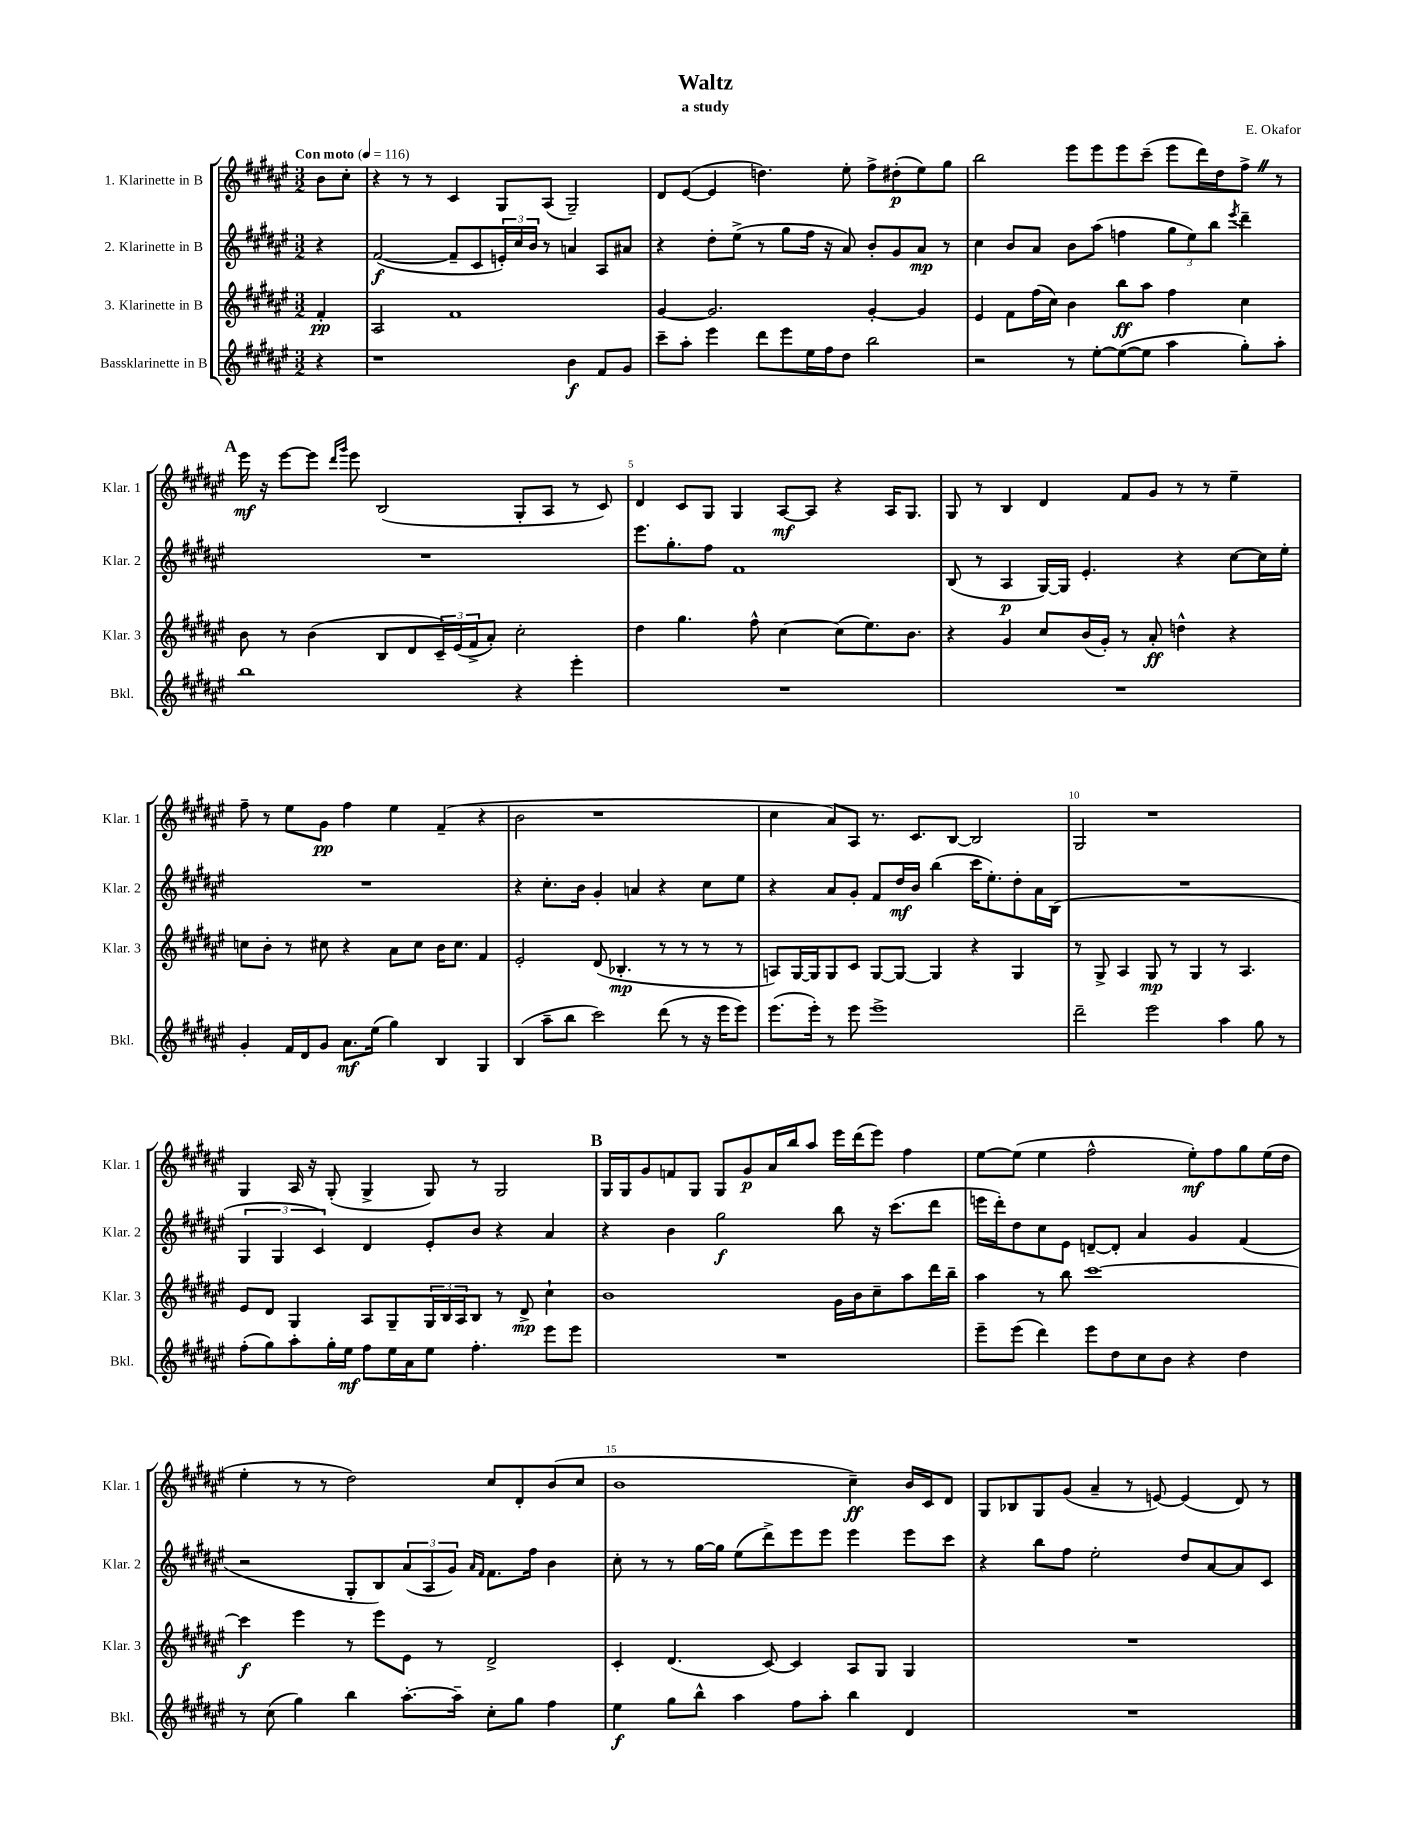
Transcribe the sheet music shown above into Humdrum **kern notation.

**kern	**kern	**kern	**kern
*staff4	*staff3	*staff2	*staff1
*clefG2	*clefG2	*clefG2	*clefG2
*k[f#c#g#d#a#e#]	*k[f#c#g#d#a#e#]	*k[f#c#g#d#a#e#]	*k[f#c#g#d#a#e#]
*M3/2	*M3/2	*M3/2	*M3/2
*MM116	*MM116	*MM116	*MM116
4r	4f#'/	4r	8b\L
.	.	.	8cc#'\J
=	=	=	=
1r	2A#/	([2f#/	4r
.	.	.	8r
.	.	.	8r
.	1f#	8f#~/]L	4c#/
.	.	8c#/	.
.	.	24e'/L)	8G#/L
.	.	24cc#/	.
.	.	24b/JJ	.
.	.	8r	(8A#/J
4b\	.	4a/	2G#~/)
8f#/L	.	8A#/L	.
8g#/J	.	8a#/J	.
=	=	=	=
8ccc#~\L	[4g#/	4r	8d#/L
8aa#'\J	.	.	([8e#/J
4eee#\	2.g#/]	8dd#'\L	4e#/]
.	.	(8ee#^\J	.
8ddd#\L	.	8r	4.dd\)
8eee#\	.	8gg#\L	.
16ee#\L	.	16ff#\Jk	.
16ff#\J	.	16r	.
8dd#\J	.	8a#/)	8ee#'\
2bb\	[4g#'/	8b'/L	8ff#^\L
.	.	8g#/	(8dd#'\
.	4g#/]	8a#/J	8ee#\)
.	.	8r	8gg#\J
=	=	=	=
2r	4e#/	4cc#\	2bb\
.	8f#\L	8b/L	.
.	(16ff#\L	8a#/J	.
.	16cc#\JJ)	.	.
8r	4b\	8b\L	8eee#\L
[8ee#'\L	.	(8aa#\J	8eee#\
(8ee#\_	8bb\L	4ff\	8eee#\
8ee#\]J	8aa#\J	.	(8ccc#~\J
4aa#\	4ff#\	12gg#\L	8eee#\L
.	.	12ee#\)	.
.	.	.	16ddd#\L)
.	.	12bb\J	.
.	.	.	16dd#\J
.	.	8qeee#/	.
8gg#'\L)	4cc#\	4ddd#~\	8ff#^\J
8aa#'\J	.	.	8r
=	=	=	=
1bb	8b\	1.r	16eee#\
.	.	.	16r
.	8r	.	[8eee#\L
.	(4b\	.	8eee#\]J
.	.	.	16qqddd#/LL
.	.	.	16qqggg#/JJ
.	.	.	8eee#\
.	8B/L	.	(2B/
.	8d#/	.	.
.	24c#~/L)	.	.
.	(24e#/	.	.
.	24f#^/J	.	.
.	8a#'/J)	.	.
4r	2cc#'\	.	8G#'/L
.	.	.	8A#/J
4eee#'\	.	.	8r
.	.	.	8c#/)
=	=	=	=
1.r	4dd#\	8.eee#\L	4d#/
.	.	8.gg#'\	.
.	4.gg#\	.	8c#/L
.	.	8ff#\J	8G#/J
.	.	1f#	4G#/
.	8ff#^^\	.	.
.	[4cc#\	.	[8A#/L
.	.	.	8A#/]J
.	(8cc#\]L	.	4r
.	8.ee#\)	.	.
.	.	.	16A#/LK
.	8.b\J	.	8.G#/J
=	=	=	=
1.r	4r	(8B/	8G#/
.	.	8r	8r
.	4g#/	4A#/	4B/
.	8cc#/L	[16G#/LL)	4d#/
.	.	16G#/]JJ	.
.	(16b/L	4.e#'/	.
.	16g#'/JJ)	.	.
.	8r	.	8f#/L
.	8a#'/	.	8g#/J
.	4dd^^\	4r	8r
.	.	.	8r
.	4r	[8cc#\L	4ee#~\
.	.	16cc#\]L	.
.	.	16ee#'\JJ	.
=	=	=	=
4g#'/	8cc\L	1.r	8ff#~\
.	8b'\J	.	8r
16f#/LL	8r	.	8ee#\L
16d#/J	.	.	.
8g#/J	8cc#\	.	8g#\J
8.a#\L	4r	.	4ff#\
(16ee#\Jk	.	.	.
4gg#\)	8a#\L	.	4ee#\
.	8cc#\J	.	.
4B/	16b\LK	.	(4f#~/
.	8.cc#\J	.	.
4G#/	4f#/	.	4r
=	=	=	=
(4B/	2e#'/	4r	2b\
8aa#~\L	.	8.cc#'\L	.
8bb\J	.	.	.
.	.	16b\Jk	.
2ccc#\)	(8d#/	4g#'/	1r
.	4.B-'/	.	.
.	.	4a/	.
(8ddd#\	8r	4r	.
8r	8r	.	.
16r	8r	8cc#\L	.
16eee#\LK	.	.	.
8eee#\J)	8r	8ee#\J	.
=	=	=	=
(8.eee#\L	8A/L)	4r	4cc#\
.	[16G#/L	.	.
16eee#'\Jk)	16G#/]J	.	.
8r	8G#/	8a#/L	8a#/L)
8eee#\	8c#/J	8g#'/J	8A#/J
1eee#^	[8G#/L	8f#/L	8.r
.	8G#/_J	16dd#/L	.
.	.	16b/JJ	8.c#/L
.	4G#/]	(4bb\	.
.	.	.	[8B/J
.	4r	16ccc#\LK	2B/]
.	.	8.ee#'\)	.
.	4G#/	8dd#'\	.
.	.	16a#\L	.
.	.	(16B\JJ	.
=	=	=	=
2ddd#~\	8r	1.r	2G#/
.	8G#^/	.	.
.	4A#/	.	.
2eee#\	8G#/	.	1r
.	8r	.	.
.	4G#/	.	.
4aa#\	8r	.	.
.	4.A#/	.	.
8gg#\	.	.	.
8r	.	.	.
=	=	=	=
(8ff#'\L	8e#/L	6G#/	4G#/
8gg#\)	8d#/J	.	.
.	.	6G#/	.
8aa#'\	4G#/	.	16A#/
.	.	.	16r
.	.	6c#/)	.
16gg#'\L	.	.	(8G#'/
16ee#\JJ	.	.	.
8ff#\L	8A#/L	4d#/	4G#^/
16ee#\L	8G#~/	.	.
16a#\J	.	.	.
8ee#\J	24G#/L	8e#'/L	8G#/)
.	24B/	.	.
.	24A#/J	.	.
4.ff#'\	8B/J	8b/J	8r
.	8r	4r	2G#/
.	8d#^/	.	.
8eee#\L	4cc#`\	4a#/	.
8eee#\J	.	.	.
=	=	=	=
1.r	1b	4r	16G#/LL
.	.	.	16G#/J
.	.	.	8g#/
.	.	4b\	8f/
.	.	.	8G#/J
.	.	2gg#\	8G#/L
.	.	.	8g#/
.	.	.	16a#/L
.	.	.	16bb/J
.	.	.	8aa#/J
.	16g#\LL	8bb\	16eee#\LL
.	16b\J	.	(16ddd#\J
.	8cc#~\	16r	8eee#\J)
.	.	(8.ccc#\L	.
.	8aa#\	.	4ff#\
.	16ddd#\L	8ddd#\J	.
.	16bb~\JJ	.	.
=	=	=	=
8eee#~\L	4aa#\	16eee\LL	[8ee#\L
.	.	16ddd#'\J)	.
(8eee#\J	.	8dd#\	(8ee#\]J
4ddd#\)	8r	8cc#\	4ee#\
.	8bb\	8e#\J	.
8eee#\L	[1ccc#	[8d~/L	2ff#^^\
8dd#\	.	8d'/]J	.
8cc#\	.	4a#/	.
8b\J	.	.	.
4r	.	4g#/	8ee#'\L)
.	.	.	8ff#\
4dd#\	.	(4f#/	8gg#\
.	.	.	(16ee#\L
.	.	.	16dd#\JJ
=	=	=	=
8r	4ccc#\]	2r	4ee#'\
(8cc#\	.	.	.
4gg#\)	4eee#\	.	8r
.	.	.	8r
4bb\	8r	8G#'/L	2dd#\)
.	8eee#\L	8B/)	.
[8.aa#'\L	8e#\J	(12a#/	.
.	.	12A#/	.
.	8r	.	.
.	.	12g#/J)	.
16aa#~\]Jk	.	.	.
.	.	16qqa#/LL	.
.	.	16qqf#/JJ	.
8cc#'\L	2d#^/	8.f#\L	8cc#/L
8gg#\J	.	.	8d#'/
.	.	16ff#\Jk	.
4ff#\	.	4b\	(8b/
.	.	.	8cc#/J
=	=	=	=
4ee#\	4c#'/	8cc#'\	1b
.	.	8r	.
8gg#\L	(4.d#/	8r	.
8bb^^\J	.	[16gg#\LL	.
.	.	16gg#\]JJ	.
4aa#\	.	(8ee#\L	.
.	[8c#/)	8ddd#^\)	.
8ff#\L	4c#/]	8eee#\	.
8aa#'\J	.	8eee#\J	.
4bb\	8A#/L	4eee#\	4cc#~\)
.	8G#/J	.	.
4d#/	4G#/	8eee#\L	16b/LL
.	.	.	16c#/J
.	.	8ccc#\J	8d#/J
=	=	=	=
1.r	1.r	4r	8G#/L
.	.	.	8B-/
.	.	8bb\L	8G#/
.	.	8ff#\J	(8g#/J
.	.	2ee#'\	4a#~/
.	.	.	8r
.	.	.	[8e/)
.	.	8dd#/L	(4e/]
.	.	[8a#/	.
.	.	8a#/]	8d#/)
.	.	8c#/J	8r
==	==	==	==
*-	*-	*-	*-
